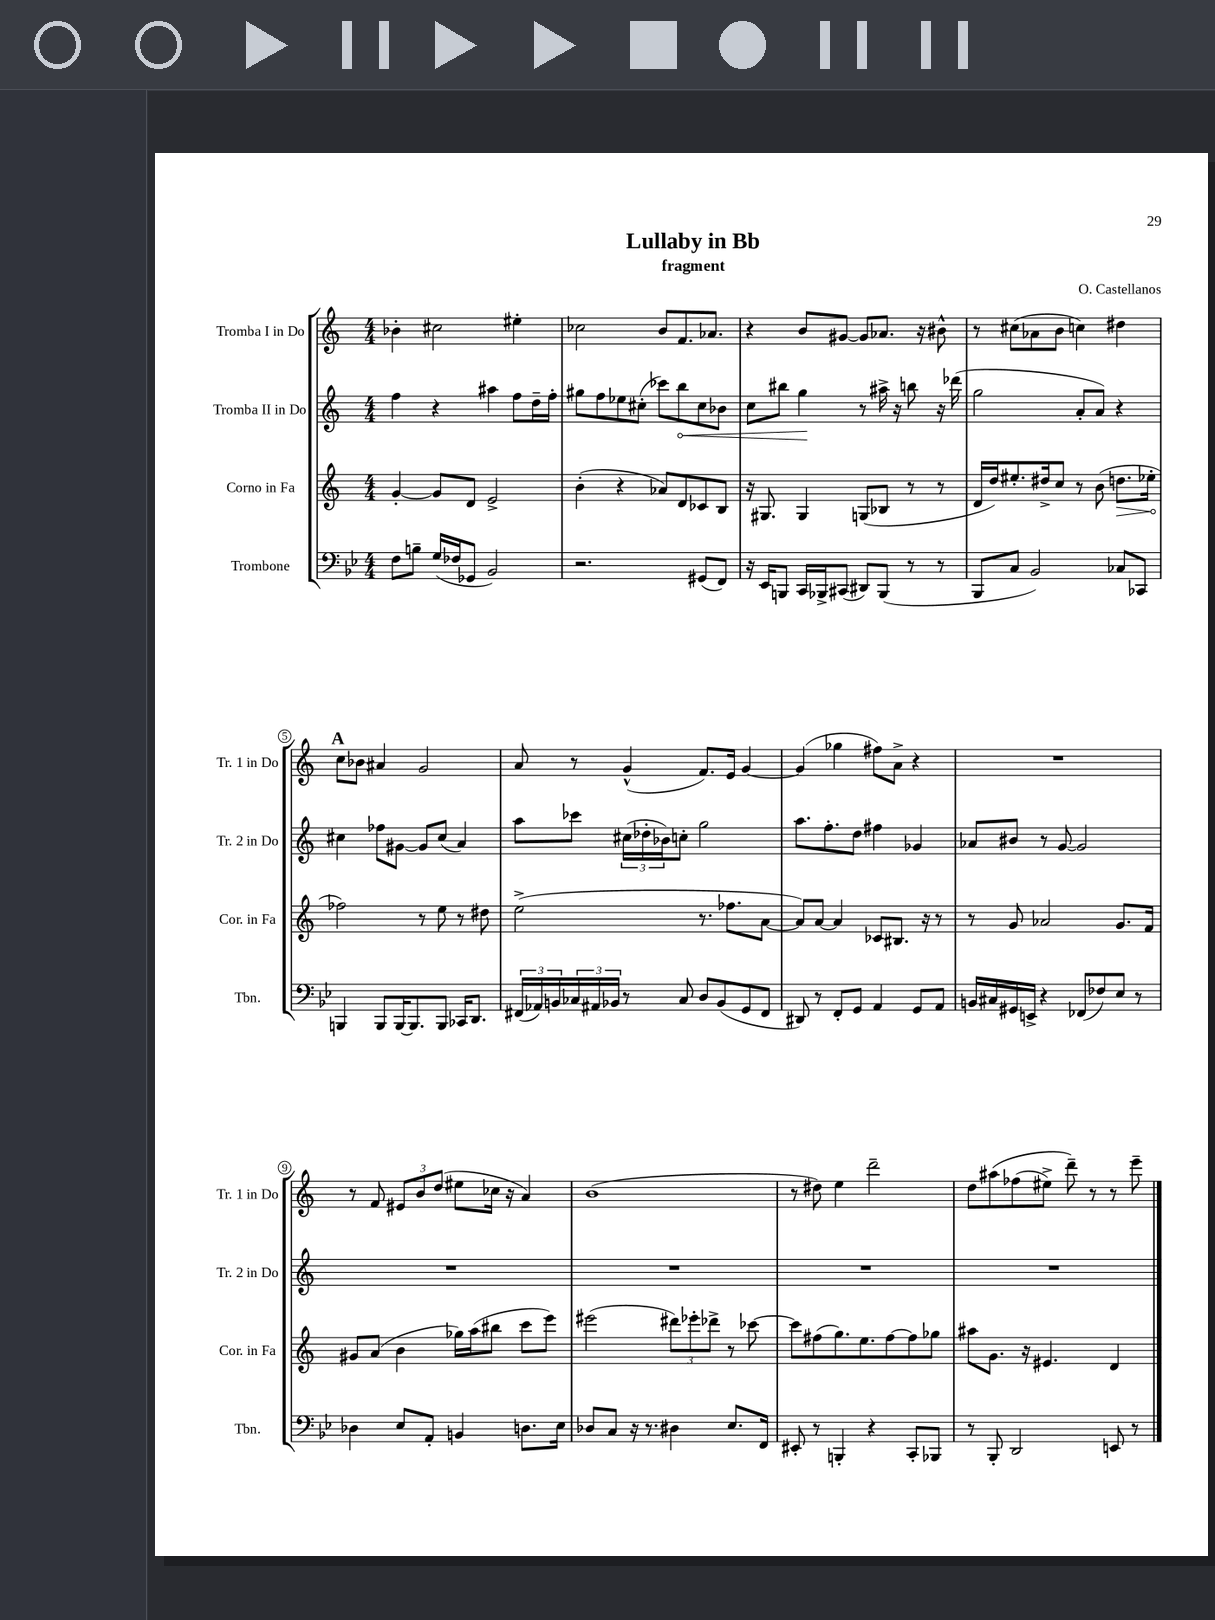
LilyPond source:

\header { title = "Lullaby in Bb" composer = "O. Castellanos" subtitle = "fragment" }
<<
\new StaffGroup <<
\new Staff = "s0" \with { instrumentName = "Tromba I in Do" shortInstrumentName = "Tr. 1 in Do" } {
    \clef treble \key c \major \numericTimeSignature \time 4/4
    bes'4-. cis''2 eis''4-. |
    ces''2 b'8 f'8. aes'8. |
    r4 b'8 gis'8~ gis'8 aes'8. r16 bis'8-^ |
    r8 cis''8( aes'8 b'8 c''4) dis''4 |
    \mark \markup { \bold "A" } c''8 bes'8 ais'4 g'2 |
    a'8 r8 g'4-^( f'8.) e'16 g'4~ |
    g'4( ges''4 fis''8) a'8-> r4 |
    R1 |
    r8 f'8 \tuplet 3/2 { eis'8 b'8 d''8( } eis''8 ces''16 r16 a'4) |
    b'1( |
    r8 dis''8) e''4 d'''2-- |
    d''8 ais''8\( fes''8( eis''8->) d'''8--\) r8 r8 e'''8-- \bar "|." |
}
\new Staff = "s1" \with { instrumentName = "Tromba II in Do" shortInstrumentName = "Tr. 2 in Do" } {
    \clef treble \key c \major \numericTimeSignature \time 4/4
    f''4 r4 ais''4 f''8 d''16-- f''16-. |
    gis''8 f''8 ees''8 cis''8-.( ces'''8) \once \override Hairpin.circled-tip = ##t b''8\< cis''8 bes'8 |
    c''8 bis''8 g''4\! r8 ais''16-> r16 b''8 r16 des'''16( |
    g''2 a'8-. a'8) r4 |
    \mark \markup { \bold "A" } cis''4 fes''8 gis'8~ gis'8 cis''8( a'4) |
    a''8 ces'''8 \tuplet 3/2 { cis''16( des''16-. bes'16) } c''8-. g''2 |
    a''8. f''8.-. d''8 fis''4 ges'4 |
    aes'8 bis'8 r8 g'8~ g'2 |
    R1 |
    R1 |
    R1 |
    R1 \bar "|." |
}
\new Staff = "s2" \with { instrumentName = "Corno in Fa" shortInstrumentName = "Cor. in Fa" } {
    \clef treble \key c \major \numericTimeSignature \time 4/4
    g'4~-. g'8 d'8 e'2-> |
    b'4-.( r4 aes'8) d'8 ces'8 b8 |
    r16 gis8. gis4 g8( bes8 r8 r8 |
    d'16 d''16) eis''8.-. dis''16-> c''8 r8 b'8( \once \override Hairpin.circled-tip = ##t d''8.\> ees''16-. |
    \mark \markup { \bold "A" } fes''2\!) r8 e''8 r8 dis''8 |
    e''2->( r8. fes''8. a'8~ |
    a'8) a'8~ a'4 ces'8 bis8. r16 r8 |
    r8 g'8 aes'2 g'8. f'16 |
    gis'8 a'8( b'4 ges''16) a''16( bis''8 c'''8 e'''8) |
    eis'''2( \tuplet 3/2 { dis'''8) ees'''8-. des'''8-> } r8 ces'''8~ |
    ces'''8 fis''8( g''8.) e''8. fis''8~ fis''8 ges''8 |
    ais''8 g'8. r16 eis'4. d'4 \bar "|." |
}
\new Staff = "s3" \with { instrumentName = "Trombone" shortInstrumentName = "Tbn." } {
    \clef bass \key bes \major \numericTimeSignature \time 4/4
    f8 b8-- g16( fes16 ges,8 bes,2) |
    r2. gis,8( f,8) |
    r16 ees,16 b,,8 c,16 bes,,16-> cis,8( dis,8) bes,,8( r8 r8 |
    bes,,8 c8 bes,2) ces8 ces,8 |
    \mark \markup { \bold "A" } b,,4 b,,8 b,,16~ b,,8. b,,8 ces,16 d,8. |
    \tuplet 3/2 { fis,16( aes,16) b,16 } \tuplet 3/2 { ces16 ais,16 bes,16 } r8 ces8 d8 bes,8( g,8 fis,8 |
    dis,8) r8 f,8-. g,8 a,4 g,8 a,8 |
    b,16 cis16 gis,16 e,16-> r4 fes,8( fes8) ees8 r8 |
    des4 ees8 a,8-. b,4 d8. ees16 |
    des8 c8 r16 r8. dis4 ees8. f,16 |
    eis,8-. r8 b,,4-. r4 c,8-. bes,,8 |
    r8 bes,,8-. d,2 e,8 r8 \bar "|." |
}
>>
>>
\layout { \context { \Score \override BarNumber.stencil = #(make-stencil-circler 0.1 0.3 ly:text-interface::print) } }
